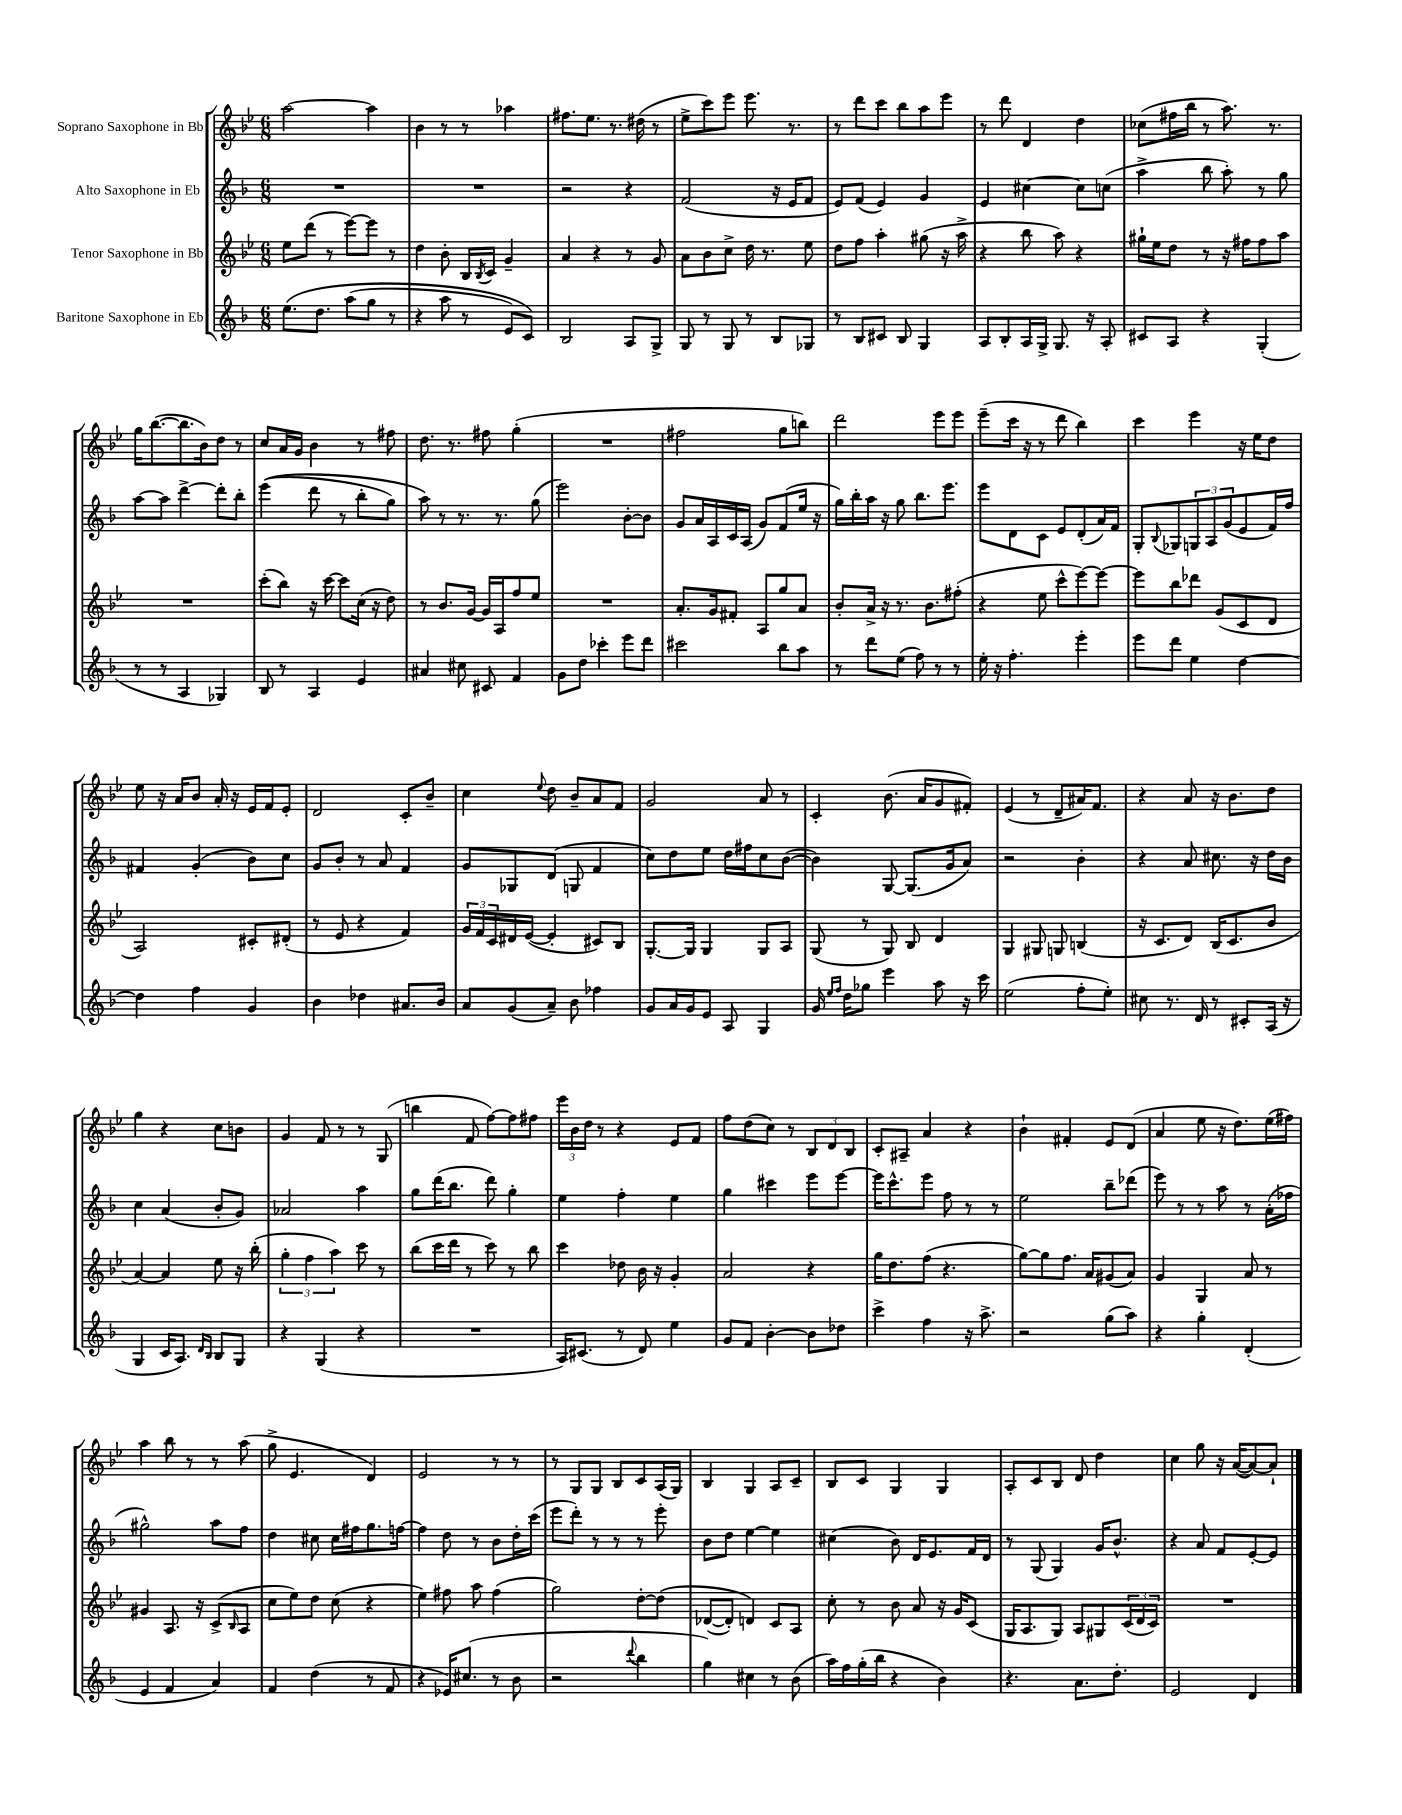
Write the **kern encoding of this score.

**kern	**kern	**kern	**kern
*part4	*part3	*part2	*part1
*staff4	*staff3	*staff2	*staff1
*I"Baritone Saxophone in Eb	*I"Tenor Saxophone in Bb	*I"Alto Saxophone in Eb	*I"Soprano Saxophone in Bb
*clefG2	*clefG2	*clefG2	*clefG2
*k[b-]	*k[b-e-]	*k[b-]	*k[b-e-]
*M6/8	*M6/8	*M6/8	*M6/8
=44	=44	=44	=44
(8.ee\L	8ee-\L	2.r	[2aa\
.	(8ddd\J	.	.
8.dd\J	.	.	.
.	8r	.	.
(8aa\L	[8eee-\L)	.	.
8gg\J	8eee-\J]	.	4aa\]
8r	8r	.	.
=45	=45	=45	=45
4r	4dd\	2.r	4b-\
8aa\	8b-'\	.	8r
8r	16B-/LL	.	8r
.	8qB-/	.	.
.	16c/JJ	.	.
8e/L)	4g~/	.	4aa-X\
8c/J)	.	.	.
=46	=46	=46	=46
2B-/	4a/	2r	8.ff#X\L
.	.	.	8.ee-\J
.	4r	.	.
.	.	.	8.r
8A/L	8r	4r	.
.	.	.	(16dd#X\
8G^/J	8g/	.	8r
=47	=47	=47	=47
8G/	8a\L	(2f/	8ee-^\L
8r	8b-\	.	8ccc\)
8G/	8cc^\J	.	8eee-\J
8r	16dd\	.	8.eee-\
.	8.r	.	.
8B-/L	.	16r	.
.	.	16e/KL	8.r
8G-X/J	8ee-\	8f/J	.
=48	=48	=48	=48
8r	8dd\L	8e/L)	8r
8B-/L	8ff\J	(8f/J	8ddd\L
8c#X/J	4aa'\	4e/)	8ccc\J
8B-/	.	.	8bb-\L
4G/	(8gg#X\	4g/	8aa\
.	16r	.	8eee-\J
.	16aa^\	.	.
=49	=49	=49	=49
8A/L	4r	4e/	8r
8B-'/	.	.	8ddd\
16A/L	8bb-\	[4cc#X\	4d/
16G^/JJ	.	.	.
8.G/	8aa\)	.	.
.	4r	8cc#\L]	4dd\
16r	.	.	.
8A'/	.	(8ccn\J	.
=50	=50	=50	=50
8c#X/L	16gg#X`\LL	4aa^\	(8cc-X\L
.	16ee-\J	.	.
8A/J	8dd\J	.	16ff#X\L
.	.	.	16bb-\JJ
4r	8r	8bb-\	8r
.	16r	8aa'\)	8.aa\)
.	16ff#X\KL	.	.
(4G'/	8ff#\	8r	.
.	.	.	8.r
.	8aa\J	8gg\	.
!!LO:LB:g=z
=51	=51	=51	=51
8r	2.r	[8aa\L	16gg\KL
.	.	.	([8.bb-\
8r	.	8aa\J]	.
4A/	.	[4ddd^\	8.bb-\]
.	.	.	16b-\k)
4G-X/)	.	8ddd'\L]	8dd\J
.	.	8bb-'\J	8r
=52	=52	=52	=52
8B-/	(8ccc'\L	((4eee\	8cc/L
8r	8bb-\J)	.	16a/L
.	.	.	16g/JJ
4A/	16r	8ddd\	4b-\
.	[16ccc\	.	.
.	8ccc\L]	8r	.
4e/	(16cc\Jk	8bb-'\L	8r
.	16r	.	.
.	8dd\)	8gg\J)	8ff#X\
=53	=53	=53	=53
4a#X/	8r	8aa\)	8.dd\
.	8.b-/L	8r	.
.	.	.	8.r
8cc#X\	.	8.r	.
.	[16g/Jk	.	.
8c#X/	16g/LL]	.	8ff#X\
.	16A/J	8.r	.
4f/	8ff/	.	(4gg'\
.	8ee-/J	(8gg\	.
=54	=54	=54	=54
8g\L	2.r	2eee\)	2.r
8dd\J	.	.	.
4ccc-X'\	.	.	.
8eee\L	.	[8b-'\L	.
8ddd\J	.	8b-\J]	.
=55	=55	=55	=55
2ccc#X\	8.a'/L	8g/L	2ff#X\
.	.	16a/L	.
.	16g/k	16A/	.
.	8f#X'/J	16c/	.
.	.	(16A/JJ	.
.	8A/L	8g/L)	.
8bb-\L	8gg/	(8f/	8gg\L
8aa\J	8a/J	16ee/Jk	8bbn\J)
.	.	16r	.
=56	=56	=56	=56
8r	8b-'/L	16gg\LL)	2ddd\
.	.	16bb-'\	.
8ddd\L	16a^/Jk	16aa\JJ	.
.	16r	16r	.
(8ee\J	8.r	8gg\	.
8ff\)	.	8.bb-\L	.
.	8.b-\L	.	.
8r	.	.	8eee-\L
.	.	8.eee\J	.
8r	(8ff#X'\J	.	8eee-\J
=57	=57	=57	=57
16ee'\	4r	8eee\L	(8eee-~\L
16r	.	.	.
4.ff'\	.	8d\	16ccc\Jk
.	.	.	16r
.	8ee-\	8c\J	8r
.	8ccc^^\L	8e/L	8ddd\
4eee'\	[8eee-\)	(8d'/	4bb-\)
.	8eee-\J_	16a/L)	.
.	.	16f/JJ	.
=58	=58	=58	=58
8eee\L	8eee-\L]	8G'/L	4ccc\
.	.	8qqB-/	.
8ddd\J	8bb-\	8G-X/	.
4ee\	8ddd-X\J	12Gn/	4eee-\
.	.	12A/	.
.	(8g/L	.	.
.	.	(12g/	.
[4dd\	8c/	8e/	16r
.	.	.	16ee-\KL
.	8d/J	16f/L)	8dd\J
.	.	16ff/JJ	.
!!LO:LB:g=z
=59	=59	=59	=59
4dd\]	2A/)	4f#X/	8ee-\
.	.	.	16r
.	.	.	16a/KL
4ff\	.	(4g'/	8b-/J
.	.	.	16a'/
.	.	.	16r
4g/	8c#X'/L	8b-\L)	16e-/LL
.	.	.	16f/J
.	(8d#X'/J	8cc\J	8e-'/J
=60	=60	=60	=60
4b-\	8r	8g/L	2d/
.	8e-/	8b-'/J	.
4dd-X\	4r	8r	.
.	.	8a/	.
8.a#X/L	4f/)	4f/	8c'/L
.	.	.	8b-~/J
16b-/Jk	.	.	.
=61	=61	=61	=61
8a/L	24g/LL	8g/L	4cc\
.	24f/	.	.
.	24c/	.	.
(8g/	16d#X/	8G-X/	.
.	([16e-/JJ	.	.
.	.	.	8qqee-/
8a~/J)	4e-'/]	(8d/J	8dd\
8b-\	.	8Gn/	8b-~/L
4ff-X\	8c#X/L)	4f/	8a/
.	8B-/J	.	8f/J
=62	=62	=62	=62
8g/L	[8.G'/L	8cc\L)	2g/
16a/L	.	8dd\	.
16g/J	16G/Jk]	.	.
8e/J	4G/	8ee\J	.
8A/	.	16dd\LL	.
.	.	16ff#X\J	.
4G/	8G/L	8cc\	8a/
.	8A/J	([8b-\J	8r
=63	=63	=63	=63
16g/	(8G/	4b-\])	4c'/
16qqee/LL	.	.	.
16qqff/JJ	.	.	.
16dd\KL	.	.	.
8gg-X\J	8r	.	.
4eee\	8G/)	[8G/	(8.b-\
.	8B-/	(8.G/L]	.
.	.	.	16a/KL
8aa\	4d/	.	8g/
.	.	16g/k	.
16r	.	8a/J)	8f#X'/J)
16ccc\	.	.	.
=64	=64	=64	=64
(2ee\	4G/	2r	(4e-/
.	8G#X/	.	8r
.	8Gn/	.	8d~/L
8ff'\L	(4Bn/	4b-'\	16a#X/K)
.	.	.	8.f/J
8ee'\J)	.	.	.
=65	=65	=65	=65
8cc#X\	16r	4r	4r
.	8.c/L	.	.
8.r	.	.	.
.	8d/J)	8a/	8a/
16d/	.	.	.
8r	(16B-/KL	8.cc#X\	16r
.	8.c/	.	8.b-\L
8c#X'/L	.	.	.
.	.	16r	.
(16A/Jk	8b-/J	16dd\LL	8dd\J
16r	.	16b-\JJ	.
!!LO:LB:g=z
=66	=66	=66	=66
4G/	[4a/)	4cc\	4gg\
16c/KL	4a/]	(4a/	4r
8.A/J)	.	.	.
16qqd/LL	.	.	.
16qqB-/JJ	.	.	.
8B-/L	8ee-\	8b-'/L	8cc\L
8G/J	16r	8g/J)	8bn\J
.	(16bb-'\	.	.
=67	=67	=67	=67
4r	6gg'\	2a-X/	4g/
.	6ff\	.	.
(4G/	.	.	8f/
.	6aa\)	.	.
.	.	.	8r
4r	8ccc\	4aa\	8r
.	8r	.	(8G/
=68	=68	=68	=68
2.r	(8bb-\L	8gg\L	4bbn\
.	16ccc\L	(16ddd\K	.
.	16ddd\JJ	8.bb-\J	.
.	8r	.	8f/
.	8ccc\)	8ddd\)	[8ff\L)
.	8r	4gg'\	8ff\]
.	8bb-\	.	8ff#X\J
=69	=69	=69	=69
16A/KL)	4ccc\	4ee\	24eee-\LL
.	.	.	24b-\
(8.c#X/J	.	.	.
.	.	.	24dd\JJ
.	.	.	8r
8r	8dd-X\	4ff'\	4r
8d/)	16b-\	.	.
.	16r	.	.
4ee\	4g'/	4ee\	8e-/L
.	.	.	8f/J
=70	=70	=70	=70
8g/L	2a/	4gg\	8ff\L
8f/J	.	.	(8dd\
[4b-'\	.	4ccc#X\	8cc\J)
.	.	.	8r
8b-\L]	4r	8eee\L	12B-/L
.	.	.	12d/
8dd-X\J	.	[8eee\J	.
.	.	.	12B-/J
=71	=71	=71	=71
4ccc^\	16gg\KL	16eee\KL]	8c'/L
.	8.dd\	8.ccc^^\	.
.	.	.	8A#X~/J
4ff\	(8ff\J	8eee\J	4a/
.	4.r	8ff\	.
16r	.	8r	4r
8.aa^\	.	.	.
.	.	8r	.
=72	=72	=72	=72
2r	[8gg\L)	2ee\	4b-`\
.	8gg\]	.	.
.	8.ff\J	.	4f#X'/
.	16a/KL	.	.
(8gg\L	(8g#X/	8bb-~\L	8e-/L
8aa\J)	8a/J)	(8ddd-X\J	(8d/J
=73	=73	=73	=73
4r	4g/	8eee\)	4a/
.	.	8r	.
4gg'\	4G/	8r	8ee-\
.	.	8aa\	16r
.	.	.	8.dd\L)
(4d'/	8a/	8r	.
.	8r	(16a'\LL	(16ee-\L
.	.	16ff-X\JJ	16ff#X\JJ)
!!LO:LB:g=z
=74	=74	=74	=74
4e/	4g#X/	2gg#X^^\)	4aa\
4f/	8.A/	.	8bb-\
.	.	.	8r
.	16r	.	.
4a/)	(8c^/L	8aa\L	8r
.	16qqB-/	.	.
.	8A/J	8ff\J	(8aa\
=75	=75	=75	=75
4f/	8cc\L	4dd\	8gg^\
.	8ee-\)	.	4.e-/
(4dd\	8dd\J	8cc#X\	.
.	(8cc\	16cc#\LL	.
.	.	16ff#X\J	.
8r	4r	8.gg\	4d/)
8f/	.	.	.
.	.	[16ffn\Jk	.
=76	=76	=76	=76
4r	4ee-\)	4ff\]	2e-/
16e-X/KL)	8ff#X\	8dd\	.
(8.cc#X/J	.	.	.
.	8aa\	8r	.
8r	(4ff#\	8b-\L	8r
8b-\	.	16dd'\L	8r
.	.	(16ccc\JJ	.
=77	=77	=77	=77
2r	2gg\)	8eee\L	8r
.	.	8ddd'\J)	8G/L
.	.	8r	8G/J
.	.	8r	8B-/L
8qqddd/	.	.	.
4bb-\	[8dd'\L	8r	8c/
.	(8dd\J]	8eee'\	(16A/L
.	.	.	16G/JJ)
=78	=78	=78	=78
4gg\)	([8d-X/L	8b-\L	4B-/
.	8d-'/J])	8dd\J	.
4cc#X\	4dn/)	[4ee\	4G/
8r	8c/L	4ee\]	8A/L
(8b-\	8A/J	.	8c~/J
=79	=79	=79	=79
16aa\LL)	8cc'\	(4cc#X\	8B-/L
16ff\	.	.	.
(16gg'\	8r	.	8c/J
16bb-\JJ	.	.	.
4r	8b-\	8b-\)	4G/
.	8a/	16d/KL	.
.	.	8.e/	.
4b-\)	16r	.	4G/
.	16g/KL	.	.
.	(8c/J	16f/L	.
.	.	16d/JJ	.
=80	=80	=80	=80
4.r	16G/KL	8r	8A'/L
.	8.A/	.	.
.	.	(8G/	8c/
.	8G/J)	4G/)	8B-/J
8.a\L	8A/L	.	8d/
.	8G#X/	16g/KL	4dd\
8.dd'\J	.	8.b-^^/J	.
.	(24c/L	.	.
.	24d/	.	.
.	24c/JJ)	.	.
=81	=81	=81	=81
2e/	2.r	4r	4cc\
.	.	8a/	8gg\
.	.	8f/L	16r
.	.	.	([16a/KL
4d/	.	[8e'/	8a/_)
.	.	8e/J]	8a`/J]
==	==	==	==
*-	*-	*-	*-
